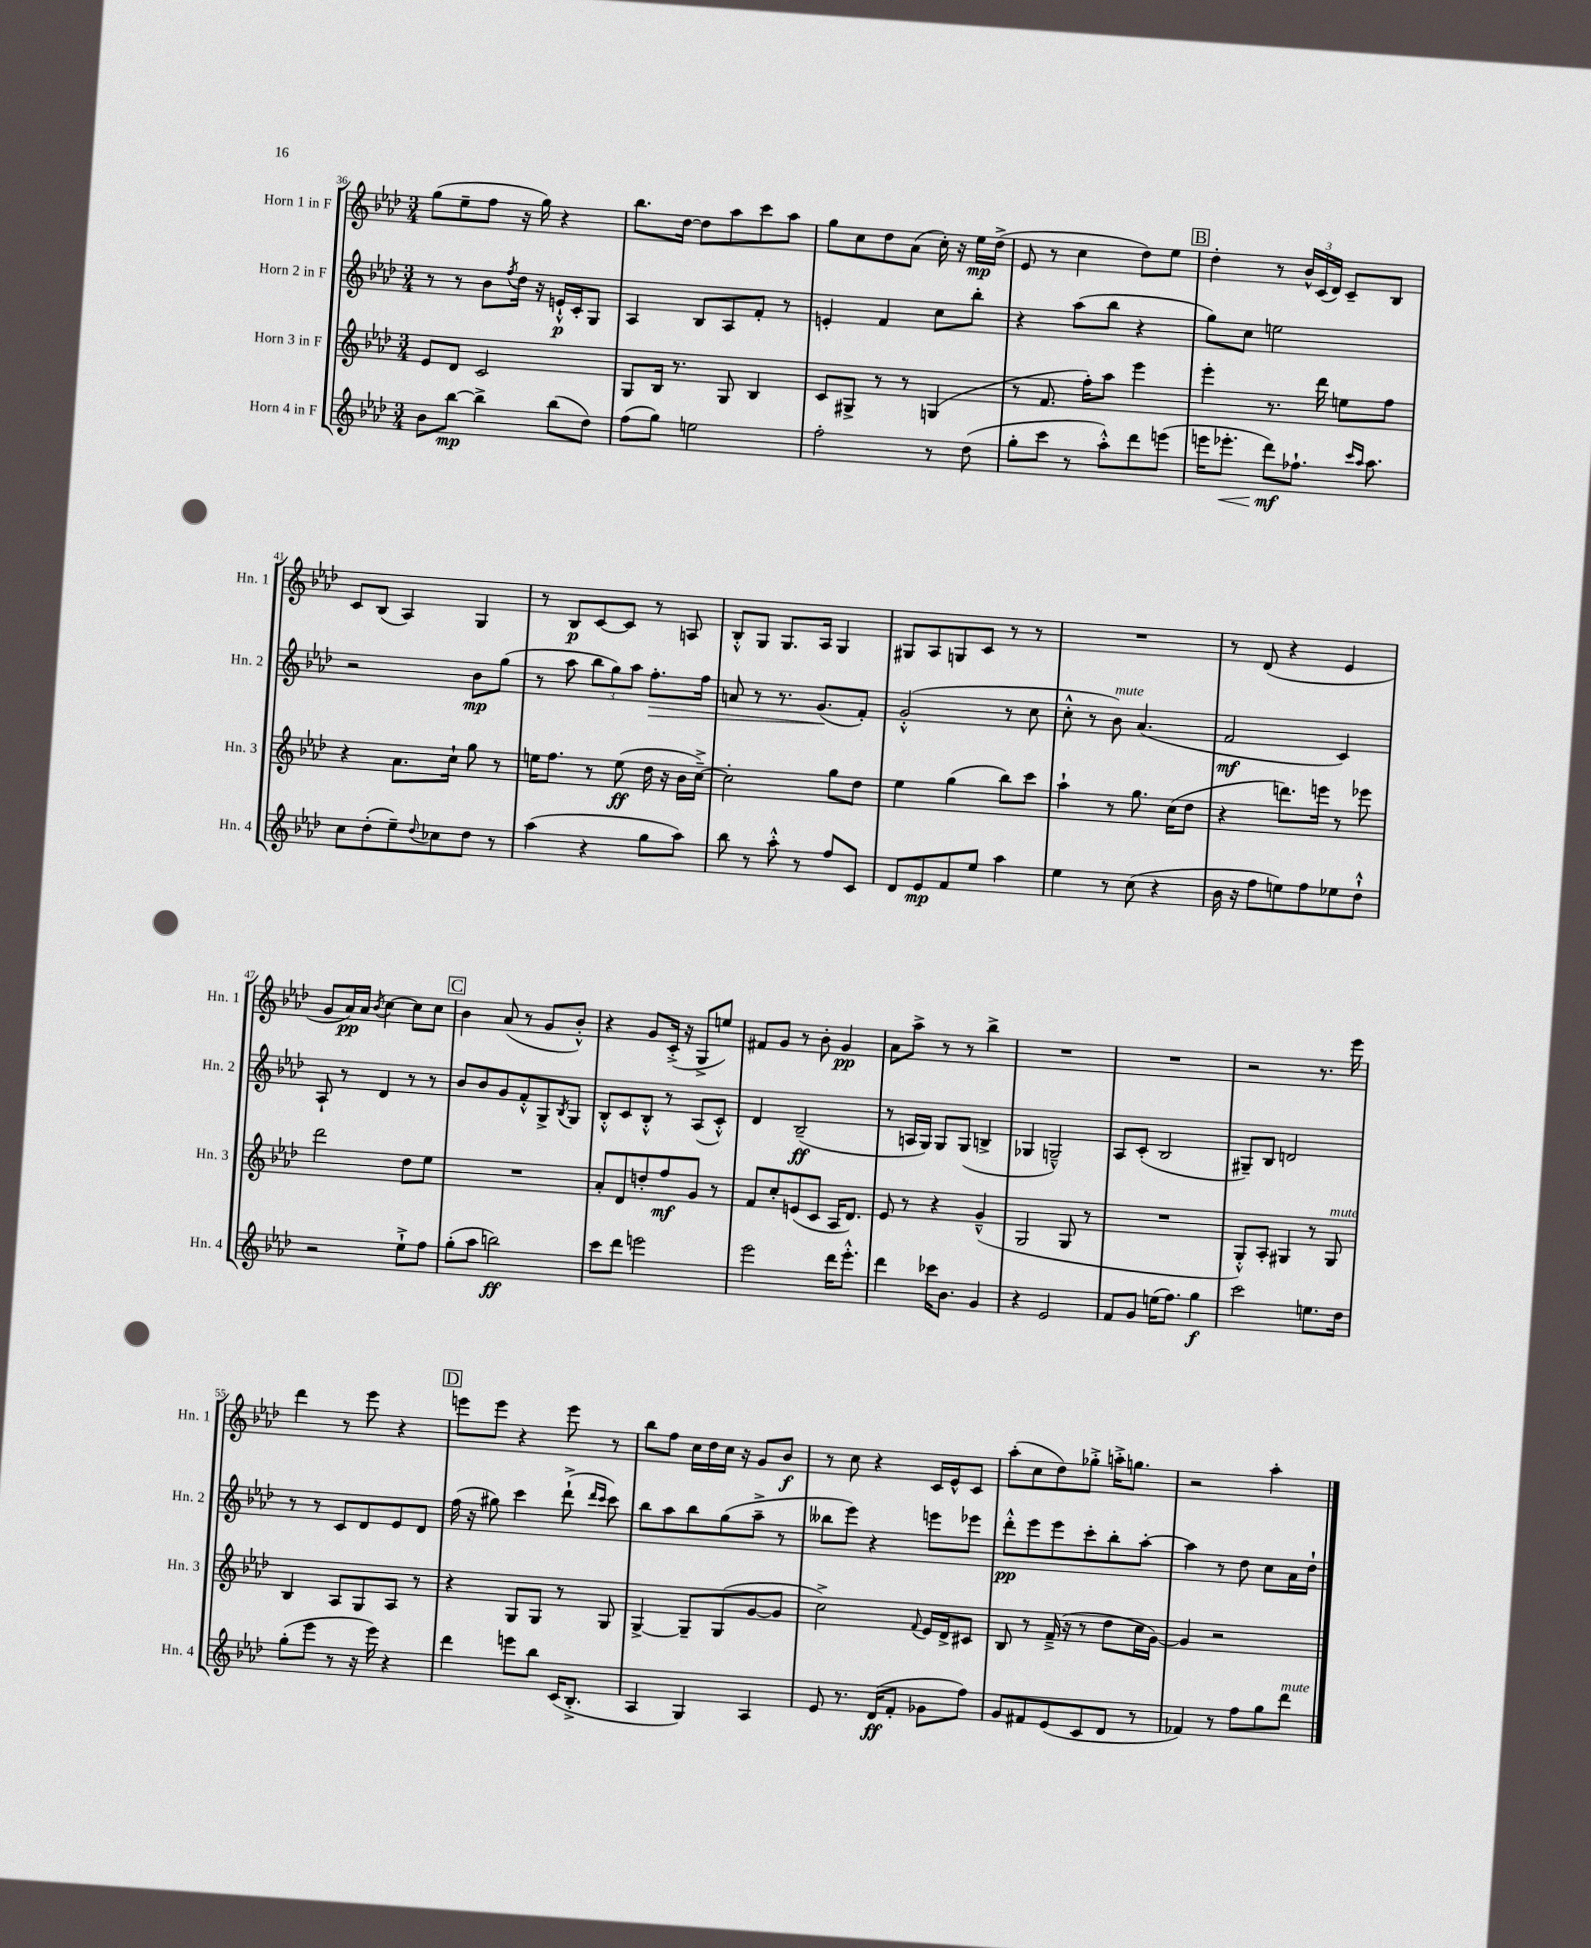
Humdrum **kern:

**kern	**dynam	**kern	**dynam	**kern	**dynam	**kern	**dynam
*part4	*part4	*part3	*part3	*part2	*part2	*part1	*part1
*staff4	*staff4	*staff3	*staff3	*staff2	*staff2	*staff1	*staff1
*I"Horn 4 in F	*	*I"Horn 3 in F	*	*I"Horn 2 in F	*	*I"Horn 1 in F	*
*I'Hn. 4	*	*I'Hn. 3	*	*I'Hn. 2	*	*I'Hn. 1	*
*clefG2	*	*clefG2	*	*clefG2	*	*clefG2	*
*k[b-e-a-d-]	*	*k[b-e-a-d-]	*	*k[b-e-a-d-]	*	*k[b-e-a-d-]	*
*M3/4	*	*M3/4	*	*M3/4	*	*M3/4	*
=36	=36	=36	=36	=36	=36	=36	=36
8b-\L	.	8e-/L	.	8r	.	(8gg\L	.
[8bb-\J	mp	8d-/J	.	8r	.	8ee-~\	.
4bb-^\]	.	2c/	.	8b-\L	.	8ff\J	.
.	.	.	.	8qff/	.	.	.
.	.	.	.	16dd-\Jk	.	16r	.
.	.	.	.	16r	.	16gg\)	.
(8bb-\L	.	.	.	16en`^^/LL	p	4r	.
.	.	.	.	16c'/J	.	.	.
8dd-\J)	.	.	.	8G/J	.	.	.
=37	=37	=37	=37	=37	=37	=37	=37
(8ff\L	.	8G/L	.	4A-/	.	8.bb-\L	.
8gg\J)	.	16B-/Jk	.	.	.	.	.
.	.	8.r	.	.	.	[16dd-\Jk	.
2een\	.	.	.	8B-/L	.	8dd-\L]	.
.	.	8G/	.	8A-/	.	8aa-\	.
.	.	4B-/	.	8f'/J	.	8ccc\	.
.	.	.	.	8r	.	8aa-\J	.
=38	=38	=38	=38	=38	=38	=38	=38
2ff'\	.	8c/L	.	4en'/	.	8gg\L	.
.	.	8G#X^/J	.	.	.	8cc\	.
.	.	8r	.	4f/	.	8dd-\	.
.	.	8r	.	.	.	(8a-\J	.
8r	.	(4Gn/	.	8cc\L	.	16cc'\)	.
.	.	.	.	.	.	16r	.
(8dd-\	.	.	.	8bb-'\J	.	16ee-\LL	mp
.	.	.	.	.	.	(16dd-^\JJ	.
=39	=39	=39	=39	=39	=39	=39	=39
8gg'\L	.	8r	.	4r	.	8e-/	.
8ccc\J	.	8.f/	.	.	.	8r	.
8r	.	.	.	(8aa-\L	.	4cc\	.
.	.	16ff'\KL)	.	.	.	.	.
8aa-'^^\L)	.	8aa-\J	.	8bb-\J	.	.	.
8ddd-\	.	4eee-\	.	4r	.	8dd-\L)	.
(8eeen\J	.	.	.	.	.	8ee-\J	.
!!LO:REH:place=s1:t=B
=40	=40	=40	=40	=40	=40	=40	=40
16eeen\KL	.	4eee-'\	.	8gg\L)	.	4dd-'\	.
!	!LO:HP:b	!	!	!	!	!	!
8.eee-X'\J	<	.	.	.	.	.	.
.	.	.	.	8cc\J	.	.	.
8ddd-\L)	mf	8.r	.	2een\	.	8r	.
8.ff-X`\J	[	.	.	.	.	24b-^^/LL	.
.	.	.	.	.	.	(24c/	.
.	.	16ddd-\	.	.	.	.	.
.	.	.	.	.	.	24d-/JJ)	.
.	.	8een\L	.	.	.	8c~/L	.
16qqccc/LL	.	.	.	.	.	.	.
16qqaa-/JJ	.	.	.	.	.	.	.
8.aa-\	.	.	.	.	.	.	.
.	.	8ff\J	.	.	.	8B-/J	.
!!LO:LB:g=z
=41	=41	=41	=41	=41	=41	=41	=41
8cc\L	.	4r	.	2r	.	8c/L	.
(8dd-'\	.	.	.	.	.	(8B-/J	.
8ee-~\)	.	8.a-\L	.	.	.	4A-/)	.
8qqdd-/	.	.	.	.	.	.	.
8cc-X\	.	.	.	.	.	.	.
.	.	16cc`\Jk	.	.	.	.	.
8dd-\J	.	8gg\	.	8b-\L	mp	4G/	.
8r	.	8r	.	(8gg\J	.	.	.
=42	=42	=42	=42	=42	=42	=42	=42
(4aa-\	.	16een\KL	.	8r	.	8r	.
.	.	8.ff\J	.	.	.	.	.
.	.	.	.	8aa-\	.	8B-/L	p
4r	.	8r	.	12bb-\L	.	[8c/	.
.	.	.	.	12gg\)	.	.	.
.	.	(8ee\	ff	.	.	8c/J]	.
.	.	.	.	12aa-\J	.	.	.
!	!	!	!	!	!LO:HP:b	!	!
8gg\L	.	16dd-\	.	8.ff'\L	>	8r	.
.	.	16r	.	.	.	.	.
8aa-\J)	.	16b-\LL	.	.	.	8An/	.
.	.	[16cc~^\JJ)	.	16ff\Jk	.	.	.
=43	=43	=43	=43	=43	=43	=43	=43
8bb-\	.	2cc'\]	.	8an/	.	8B-'^^/L	.
8r	.	.	.	8r	.	8G/J	.
8aa-'^^\	.	.	.	8.r	.	8.G/L	.
8r	.	.	.	.	.	.	.
.	.	.	.	(8.g/L	.	16A-/Jk	.
8ff/L	.	8gg\L	.	.	.	4G/	.
8c/J	.	8dd-\J	.	8f'/J)	]	.	.
=44	=44	=44	=44	=44	=44	=44	=44
8d-/L	.	4ee-\	.	(2g'^^/	.	8G#X/L	.
8e-/	mp	.	.	.	.	8A-/	.
8f/	.	(4gg\	.	.	.	8Gn/	.
8ee-/J	.	.	.	.	.	8c/J	.
4aa-\	.	8bb-\L)	.	8r	.	8r	.
.	.	8ccc\J	.	8cc\	.	8r	.
=45	=45	=45	=45	=45	=45	=45	=45
4ee-\	.	4aa-`\	.	8cc'^^\	.	2.r	.
.	.	.	.	8r	.	.	.
!	!	!	!	!LO:TX:a:i:t=mute	!	!	!
8r	.	8r	.	8b-\)	.	.	.
(8cc\	.	8.gg\	.	(4.a-/	.	.	.
4r	.	.	.	.	.	.	.
.	.	(16cc\KL	.	.	.	.	.
.	.	8dd-\J	.	.	.	.	.
=46	=46	=46	=46	=46	=46	=46	=46
16b-\	.	4r	.	2f/	mf	8r	.
16r	.	.	.	.	.	.	.
8ff\L	.	.	.	.	.	(8d-/	.
8een\)	.	8.dddn\L)	.	.	.	4r	.
8ff\	.	.	.	.	.	.	.
.	.	16eeen\Jk	.	.	.	.	.
8ee-X\	.	8r	.	4c/)	.	4e-/	.
8dd-`^^\J	.	8eee-X\	.	.	.	.	.
!!LO:LB:g=z
=47	=47	=47	=47	=47	=47	=47	=47
2r	.	2ddd-\	.	8A-`/	.	8g/L	.
.	.	.	.	8r	.	16a-/L)	pp
.	.	.	.	.	.	16a-/JJ	.
.	.	.	.	.	.	8qb-/	.
.	.	.	.	4d-/	.	[4cc\	.
8ee-`^\L	.	8dd-\L	.	8r	.	8cc\L]	.
8ff\J	.	8ee-\J	.	8r	.	8cc\J	.
!!LO:REH:place=s1:t=C
=48	=48	=48	=48	=48	=48	=48	=48
(8gg'\L	.	2.r	.	8b-/L	.	4b-\	.
8aa-\J	.	.	.	8b-/	.	.	.
2bbn\)	ff	.	.	8g/	.	(8a-/	.
.	.	.	.	8f'^^/	.	8r	.
.	.	.	.	8G^/	.	8g/L	.
.	.	.	.	8qB-/	.	.	.
.	.	.	.	8G/J	.	8b-'^^/J)	.
=49	=49	=49	=49	=49	=49	=49	=49
8ccc\L	.	8a-'/L	.	8B-'^^/L	.	4r	.
8ddd-\J	.	8d-/	.	8c/	.	.	.
2eeen\	.	8ddn'/	.	8B-'^^/J	.	8g/L	.
.	.	8ff/	mf	8r	.	(16c'^/Jk	.
.	.	.	.	.	.	16r	.
.	.	8g/J	.	(8A-/L	.	8G^/L	.
.	.	8r	.	8c'^^/J)	.	8een/J)	.
=50	=50	=50	=50	=50	=50	=50	=50
2eee-\	.	8f/L	.	4d-/	.	8f#X/L	.
.	.	8cc'/	.	.	.	8g/J	.
.	.	(8en/	.	(2B-~/	ff	8r	.
.	.	8c/J	.	.	.	8b-'\	.
16ddd-\KL	.	16A-/KL	.	.	.	4g/	pp
8.eee-'^^\J	.	8.d-/J)	.	.	.	.	.
=51	=51	=51	=51	=51	=51	=51	=51
4ddd-\	.	8e-/	.	8r	.	8a-\L	.
.	.	8r	.	16An/LL	.	8aa-^\J	.
.	.	.	.	16G/JJ)	.	.	.
16ccc-X\KL	.	4r	.	8G/L	.	8r	.
8.b-\J	.	.	.	.	.	.	.
.	.	.	.	(8G/J	.	8r	.
4g/	.	(4g~^^/	.	4Bn^/	.	4bb-^\	.
=52	=52	=52	=52	=52	=52	=52	=52
4r	.	2G/	.	4G-X/	.	2.r	.
2e-/	.	.	.	2Gn~^^/)	.	.	.
.	.	8G/	.	.	.	.	.
.	.	8r	.	.	.	.	.
=53	=53	=53	=53	=53	=53	=53	=53
8f/L	.	2.r	.	8A-/L	.	2.r	.
8g/J	.	.	.	(8c'/J	.	.	.
(16een\KL	.	.	.	2B-/	.	.	.
8.ff\J)	.	.	.	.	.	.	.
4gg\	f	.	.	.	.	.	.
=54	=54	=54	=54	=54	=54	=54	=54
2ccc\	.	8G'^^/L)	.	8G#X~/L)	.	2r	.
.	.	8A-'/J	.	8B-/J	.	.	.
.	.	4G#X/	.	2dn/	.	.	.
8.een\L	.	8r	.	.	.	8.r	.
!	!	!LO:TX:a:i:t=mute	!	!	!	!	!
.	.	8G#/	.	.	.	.	.
16dd-\Jk	.	.	.	.	.	16eee-\	.
!!LO:LB:g=z
=55	=55	=55	=55	=55	=55	=55	=55
(8gg'\L	.	4B-/	.	8r	.	4ddd-\	.
8eee-\J	.	.	.	8r	.	.	.
8r	.	8A-/L	.	8c/L	.	8r	.
16r	.	8G/	.	8d-/	.	8eee-\	.
16eee-\)	.	.	.	.	.	.	.
4r	.	8A-/J	.	8e-/	.	4r	.
.	.	8r	.	8d-/J	.	.	.
!!LO:REH:place=s1:t=D
=56	=56	=56	=56	=56	=56	=56	=56
4ddd-\	.	4r	.	(16ff\	.	8eeen\L	.
.	.	.	.	16r	.	.	.
.	.	.	.	8gg#X\)	.	8eee\J	.
8eeen\L	.	8G/L	.	4ccc\	.	4r	.
8bb-\J	.	8G/J	.	.	.	.	.
(16c/KL	.	8r	.	(8ddd-`^\	.	8eee\	.
8.B-'^/J	.	.	.	.	.	.	.
.	.	.	.	16qqddd-/LL	.	.	.
.	.	.	.	16qqccc/JJ	.	.	.
.	.	8G/	.	8ccc\)	.	8r	.
=57	=57	=57	=57	=57	=57	=57	=57
4A-/	.	[4G^/	.	8bb-\L	.	8bb-\L	.
.	.	.	.	8aa-\	.	8ff\J	.
4G/)	.	8G~/L]	.	8bb-\	.	16cc\LL	.
.	.	.	.	.	.	16dd-\	.
.	.	(8G/	.	(8gg\	.	16cc\JJ	.
.	.	.	.	.	.	16r	.
4A-/	.	[8g/	.	8aa-~^\J	.	8g/L	.
.	.	8g/J]	.	8r	.	8b-/J	f
=58	=58	=58	=58	=58	=58	=58	=58
8e-/	.	2cc^\)	.	8bb--X\L	.	8r	.
8.r	.	.	.	8eee-\J)	.	8cc\	.
.	.	.	.	4r	.	4r	.
(16d-/KL	ff	.	.	.	.	.	.
8f'/J	.	.	.	.	.	.	.
.	.	8qqf/	.	.	.	.	.
8g-X\L	.	16e-/LL	.	8eeen\L	.	16c/LL	.
.	.	16d-^/J	.	.	.	16e-^^/J	.
8ff\J)	.	8c#X/J	.	8eee-X\J	.	8c/J	.
=59	=59	=59	=59	=59	=59	=59	=59
8g/L	.	8B-/	.	8ddd-'^^\L	pp	(8aa-'\L	.
8f#X/	.	8r	.	8eee-\	.	8cc\	.
(8e-/	.	(16f~^/	.	8eee-\	.	8dd-\)	.
.	.	16r	.	.	.	.	.
8c/	.	8r	.	8ccc'\	.	8gg-X'^\J	.
8d-/J	.	8dd-\L	.	8bb-'\	.	16aan'^\KL	.
.	.	.	.	.	.	8.ggn\J	.
8r	.	16cc\L	.	[8aa-'\J	.	.	.
.	.	[16g\JJ)	.	.	.	.	.
=60	=60	=60	=60	=60	=60	=60	=60
4f-X/)	.	4g/]	.	4aa-\]	.	2r	.
8r	.	2r	.	8r	.	.	.
8ff\L	.	.	.	8dd-\	.	.	.
8gg\	.	.	.	8cc\L	.	4aa-'\	.
!LO:TX:a:i:t=mute	!	!	!	!	!	!	!
8ddd-\J	.	.	.	16a-\L	.	.	.
.	.	.	.	16dd-`\JJ	.	.	.
==	==	==	==	==	==	==	==
*-	*-	*-	*-	*-	*-	*-	*-
